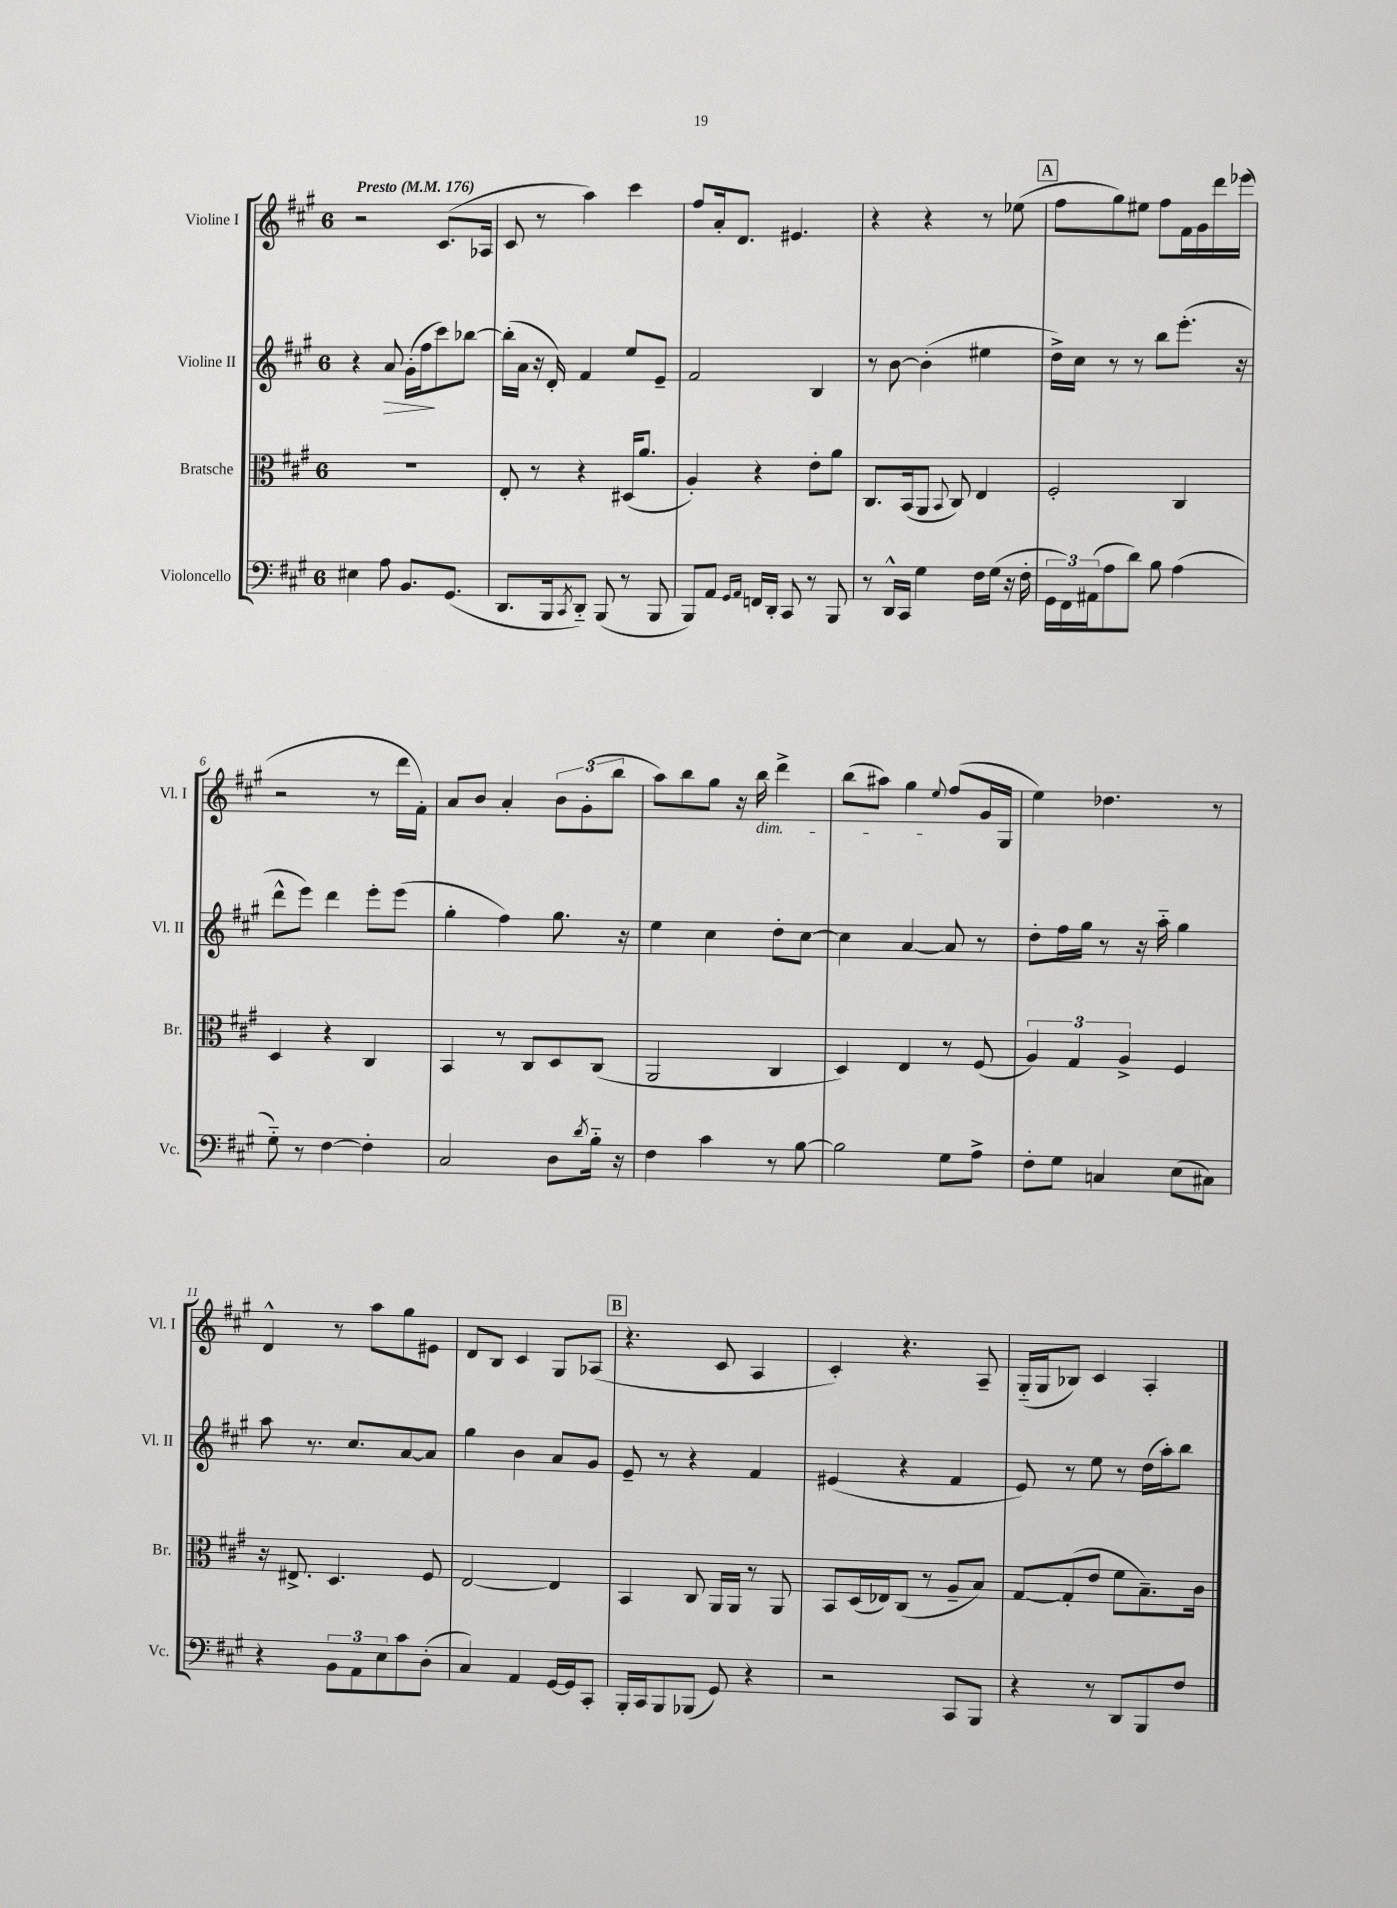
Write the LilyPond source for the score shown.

<<
\new StaffGroup <<
\new Staff = "s0" \with { instrumentName = "Violine I" shortInstrumentName = "Vl. I" } {
    \clef treble \key a \major \once \override Staff.TimeSignature.style = #'single-digit \time 6/8 \tempo "Presto" 4 = 176
    r2 cis'8.( aes16 |
    cis'8 r8 a''4) cis'''4 |
    fis''8 a'16-. d'8. eis'4. |
    r4 r4 r8 ees''8( |
    \mark \markup { \box "A" } fis''8 gis''8) eis''8 fis''8 fis'16 gis'16 d'''16 ees'''16( |
    r2 r8 d'''16 fis'16-.) |
    a'8 b'8 a'4-. \tuplet 3/2 { b'8 gis'8-.( b''8 } |
    a''8) b''8 gis''8 r16 b''16\dim d'''4-> |
    b''8( ais''8) gis''4\! \appoggiatura { e''8 } fis''8( gis'16 gis16 |
    e''4) des''4. r8 |
    d'4-^ r8 a''8 gis''8 eis'8 |
    d'8 b8 cis'4 gis8 aes8( |
    \mark \markup { \box "B" } r4. cis'8 a4 |
    cis'4-.) r4. a8-- |
    gis16-_( gis16 bes8) cis'4 a4-. \bar "|." |
}
\new Staff = "s1" \with { instrumentName = "Violine II" shortInstrumentName = "Vl. II" } {
    \clef treble \key a \major \once \override Staff.TimeSignature.style = #'single-digit \time 6/8
    r4 a'8\> gis'16-.( fis''16\! cis'''8) bes''8~ |
    bes''16-.( a'16 r16 d'16-.) fis'4 e''8 e'8-- |
    fis'2 b4 |
    r8 b'8~ b'4-.( eis''4 |
    \mark \markup { \box "A" } d''16->) cis''16 r8 r8 b''8 e'''8.-.( r16 |
    d'''8-^ e'''8) d'''4 e'''8-. e'''8( |
    gis''4-. fis''4) gis''8. r16 |
    e''4 cis''4 d''8-. cis''8~ |
    cis''4 a'4~ a'8 r8 |
    d''8-. fis''16 gis''16 r8 r16 a''16-_ gis''4 |
    a''8 r8. cis''8. a'8~ a'8 |
    gis''4 b'4 a'8 gis'8 |
    \mark \markup { \box "B" } e'8-- r8 r4 fis'4 |
    eis'4( r4 fis'4 |
    e'8) r8 e''8 r8 d''16( a''16-.) b''8 \bar "|." |
}
\new Staff = "s2" \with { instrumentName = "Bratsche" shortInstrumentName = "Br." } {
    \clef alto \key a \major \once \override Staff.TimeSignature.style = #'single-digit \time 6/8
    R2. |
    e8-. r8 r4 dis16( a'8. |
    a4-.) r4 e'8-. a'8 |
    cis8. b,16( a,8 \appoggiatura { b,8 } cis8) e4 |
    \mark \markup { \box "A" } fis2-. cis4 |
    d4 r4 cis4 |
    b,4 r8 cis8 d8 cis8( |
    a,2 cis4 |
    d4) e4 r8 fis8( |
    \tuplet 3/2 { a4) gis4 a4-> } fis4 |
    r16 eis8.-> d4. fis8 |
    e2~ e4 |
    \mark \markup { \box "B" } b,4 cis8 a,16 a,16 r8 a,8 |
    b,8 d16( ees16) cis8( r8 a8-- b8) |
    gis8~ gis8-.( e'8 fis'8 b8.--) cis'16 \bar "|." |
}
\new Staff = "s3" \with { instrumentName = "Violoncello" shortInstrumentName = "Vc." } {
    \clef bass \key a \major \once \override Staff.TimeSignature.style = #'single-digit \time 6/8
    eis4 a8 b,8. gis,8.( |
    d,8. b,,16 \acciaccatura { cis,8 } d,8-_) b,,8( r8 b,,8 |
    b,,8) a,8 \grace { gis,16 a,16 } f,16 d,16-. cis,8 r8 b,,8 |
    r8 d,16-^ cis,16 gis4 fis16 gis16( r16 fis16-. |
    \mark \markup { \box "A" } \tuplet 3/2 { gis,16 fis,16) ais,16( } a8 d'8) b8 a4( |
    gis8-_) r8 fis4~ fis4-. |
    cis2 d8 \acciaccatura { d'8 } b16-_ r16 |
    fis4 cis'4 r8 b8~ |
    b2 gis8 a8-> |
    fis8-. gis8 c4 e8( cis8) |
    r4 \tuplet 3/2 { b,8 a,8 e8 } cis'8 d8-.( |
    cis4) a,4 gis,16~ gis,16 cis,8-. |
    \mark \markup { \box "B" } b,,16-. cis,16 b,,8 bes,,8( gis,8) r4 |
    r2 cis,8 b,,8 |
    r4 r8 d,8 b,,8 fis8 \bar "|." |
}
>>
>>
